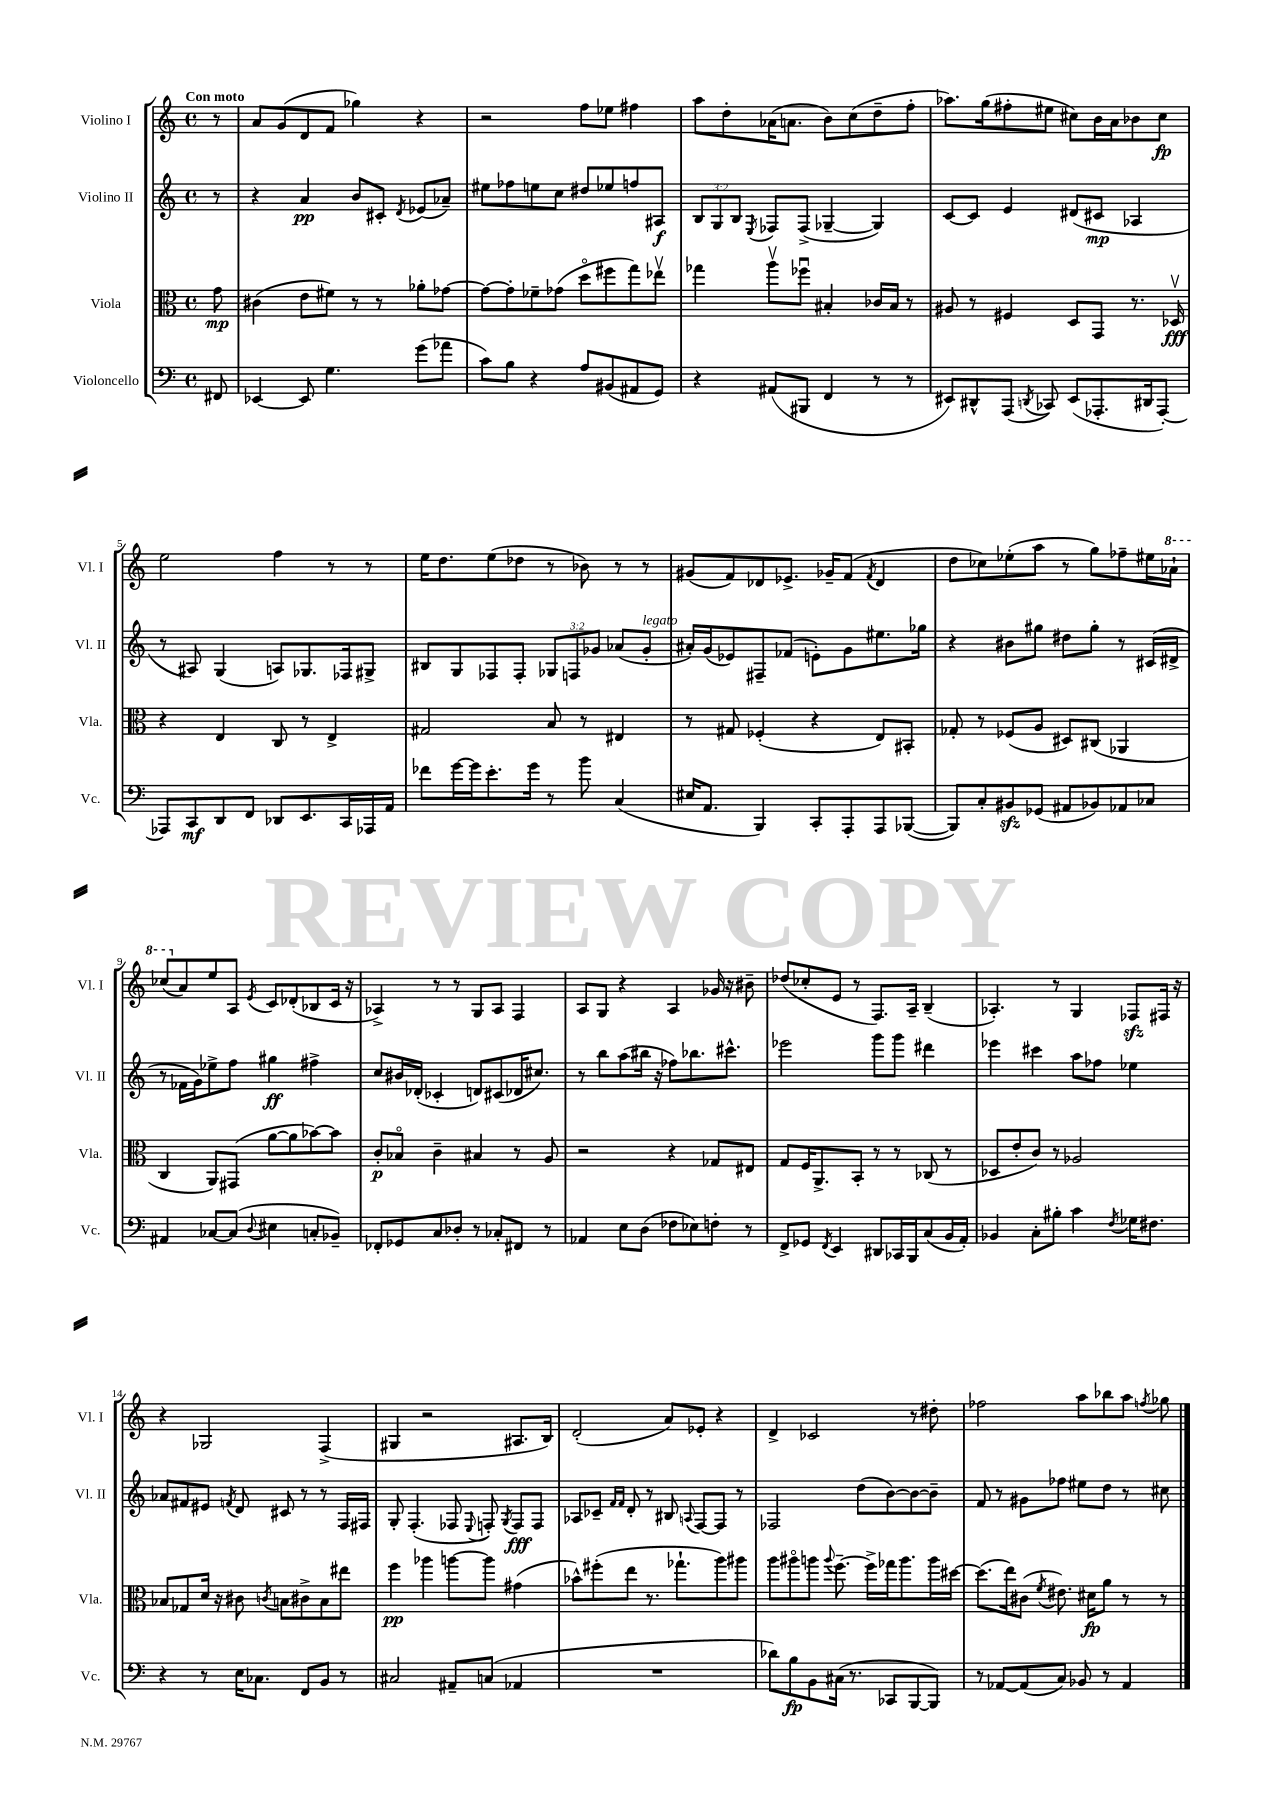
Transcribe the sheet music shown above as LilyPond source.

<<
\new StaffGroup <<
\new Staff = "s0" \with { instrumentName = "Violino I" shortInstrumentName = "Vl. I" } {
    \clef treble \key c \major \defaultTimeSignature \time 4/4 \partial 8 \tempo "Con moto"
    \autoBeamOff r8 |
    a'8[ g'8( d'8 f'8] ges''4) r4 |
    r2 f''8[ ees''8] fis''4 |
    a''8[ d''8-. aes'16( a'8.] b'8[) c''8( d''8-- f''8]-. |
    aes''8.[) g''16( fis''8-. eis''8] cis''8[) b'16 a'16 bes'8 cis''8]\fp |
    e''2 f''4 r8 r8 |
    e''16[ d''8. e''8( des''8] r8 bes'8) r8 r8 |
    gis'8[( f'8) des'8 ees'8.]-> ges'16[-- f'8]( \acciaccatura { f'8 } des'4 |
    d''8[ ces''8) ees''8-.( a''8] r8 g''8[) fes''8-- eis''16 \ottava #1 aes''16]-! |
    ces'''8[( \ottava #0 a'8) e''8 a8] \acciaccatura { e'8 } c'8[ des'8-.( bes8 c'16] r16 |
    aes4->) r8 r8 g8[ aes8] f4 |
    a8[ g8] r4 a4 ges'16 r16 bis'8-- |
    des''8[( ces''8-. e'8] r8 f8.[) a16]-- b4--( |
    aes4.-.) r8 g4 fes8[\sfz fis16] r16 |
    r4 ges2 f4->( |
    gis4 r2 ais8.[ b16]) |
    d'2-.( a'8[) ees'8]-. r4 |
    d'4-> ces'2 r8 dis''8-. |
    fes''2 a''8[ bes''8 a''8] \acciaccatura { f''8 } ges''8 \bar "|." |
}
\new Staff = "s1" \with { instrumentName = "Violino II" shortInstrumentName = "Vl. II" } {
    \clef treble \key c \major \defaultTimeSignature \time 4/4 \override Staff.TupletNumber.text = #tuplet-number::calc-fraction-text \partial 8
    \autoBeamOff r8 |
    r4 a'4\pp b'8[ cis'8]-. \acciaccatura { d'8 } ees'8[( aes'8]--) |
    eis''8[ fes''8 e''8 c''8] dis''8[ ees''8 f''8 ais8]\f |
    \tuplet 3/2 { b8[ g8 b8] } \acciaccatura { e8 } fes8[ fes8]->( ges4~-- ges4) |
    c'8[~ c'8] e'4 dis'8[( cis'8]\mp aes4 |
    r8 ais8) g4( a8[) ges8. fes16 gis8]-> |
    bis8[ g8 fes8 fes8]-. \tuplet 3/2 { ges8[ f8 ges'8] } aes'8[( ges'8]-.^\markup { \italic "legato" } |
    ais'16[-.) g'16( ees'8) fis8-- fes'8]( e'8[-.) g'8 eis''8. ges''16] |
    r4 bis'8[ gis''8] dis''8[ gis''8]-. r8 cis'16[( dis'16]-> |
    r8 fes'16[ g'16) ees''8-> f''8] gis''4\ff fis''4-> |
    c''8[ bis'16 des'16]-.( ces'4-. d'8[) cis'8( des'16 cis''8.]) |
    r8 b''8[ a''8( bis''16] r16 fes''8[) bes''8. cis'''8.]-^ |
    ees'''2 g'''8[ g'''8] dis'''4 |
    ees'''4 cis'''4 a''8[ fes''8] ees''4 |
    aes'8[ fis'8 eis'8] \acciaccatura { f'8 } d'8 cis'8 r8 r8 f16[ fis16] |
    g8-. f4.-.( fes8 \appoggiatura { e8 } f8-.) \acciaccatura { g8 } f8[\fff f8] |
    aes8[ ces'8]-- \grace { f'16[ f'16] } d'8-. r8 bis8 \appoggiatura { a8 } f8[~ f8] r8 |
    fes2 d''8[( b'8~) b'8~ b'8]-- |
    f'8 r8 gis'8[ fes''8] eis''8[ d''8] r8 cis''8 \bar "|." |
}
\new Staff = "s2" \with { instrumentName = "Viola" shortInstrumentName = "Vla." } {
    \clef alto \key c \major \defaultTimeSignature \time 4/4 \partial 8
    \autoBeamOff g'8\mp |
    cis'4( e'8[ fis'8]) r8 r8 aes'8[-. ges'8]~ |
    ges'8[~ ges'8-. fes'8-- ges'8]( d''8[\flageolet fis''8 g''8) ees''8]\upbow |
    ges''4 a''8[\upbow fes''8]\downbow bis4-. ces'16[ bis16] r8 |
    ais8 r8 fis4 d8[ g,8] r8. des16\upbow\fff |
    r4 e4 c8 r8 e4-> |
    gis2 b8 r8 eis4 |
    r8 gis8 fes4-.( r4 e8[) bis,8]-. |
    ges8-. r8 fes8[( a8] dis8[) cis8]( aes,4 |
    c4 a,8[) gis,8]( a'8[~ a'8 bes'8~) bes'8] |
    c'8[-.\p bes8]\flageolet c'4-- bis4 r8 a8 |
    r2 r4 ges8[ eis8] |
    g8[ f16 a,8.-> b,8]-. r8 r8 ces8( r8 |
    des8[ e'8-. c'8]) r8 aes2 |
    bes8[ ges8 d'16] r16 cis'8 \acciaccatura { c'8 } b8[ cis'8-> b8 eis''8] |
    f''4\pp aes''4 a''8[~ a''8] gis'4( |
    bes'8[-^) fis''8-.( e''8] r8. ges''8.[-! a''8) ais''8] |
    a''8[ ais''8\flageolet a''8] \appoggiatura { a''8 } f''8.~-- f''16[-> ges''16 a''8. a''16 dis''16]~ |
    dis''8.[( e''16) cis'8]( \acciaccatura { f'8 } eis'8.) dis'16[\fp a'8] r8 r8 \bar "|." |
}
\new Staff = "s3" \with { instrumentName = "Violoncello" shortInstrumentName = "Vc." } {
    \clef bass \key c \major \defaultTimeSignature \time 4/4 \partial 8
    \autoBeamOff fis,8 |
    ees,4~ ees,8 g4. g'8[( aes'8] |
    c'8[) b8] r4 a8[ bis,8( ais,8 g,8]) |
    r4 ais,8[( bis,,8] f,4 r8 r8 |
    eis,8[) dis,8-^ a,,8]( \acciaccatura { d,8 } ces,8) eis,8[( aes,,8.-. dis,16 aes,,8]~-.) |
    aes,,8[ c,8\mf d,8 f,8] des,8[ e,8. c,16 aes,,16 a,16] |
    fes'8[ g'16~ g'16 e'8.-. g'16] r8 b'8 c4( |
    eis16[ a,8.] b,,4) c,8[-. a,,8-. a,,8 bes,,8]~( |
    bes,,8[) c8-. bis,8\sfz ges,8]( ais,8[ bes,8) aes,8 ces8] |
    ais,4 ces8[~ ces8]( \appoggiatura { d8 } eis4 c8[-. bes,8]--) |
    fes,8[-. ges,8 c8 des8]-. r8 ces8[-. fis,8] r8 |
    aes,4 e8[ d8]( fes8[ ees8) f8]-. r8 |
    f,8[-> ges,8] \acciaccatura { f,8 } e,4 dis,8[ ces,16 b,,16 c8( b,16 a,16]-.) |
    bes,4 c8[-. bis8]-. c'4 \acciaccatura { f8 } ges16[ fis8.] |
    r4 r8 e16[ ces8.] f,8[ b,8] r8 |
    cis2 ais,8[-- c8]( aes,4 |
    R1 |
    des'8[) b8\fp b,8 cis16]( r8. ces,8[ b,,8~ b,,8]) |
    r8 aes,8[~ aes,8( c8]) bes,8 r8 aes,4 \bar "|." |
}
>>
>>
